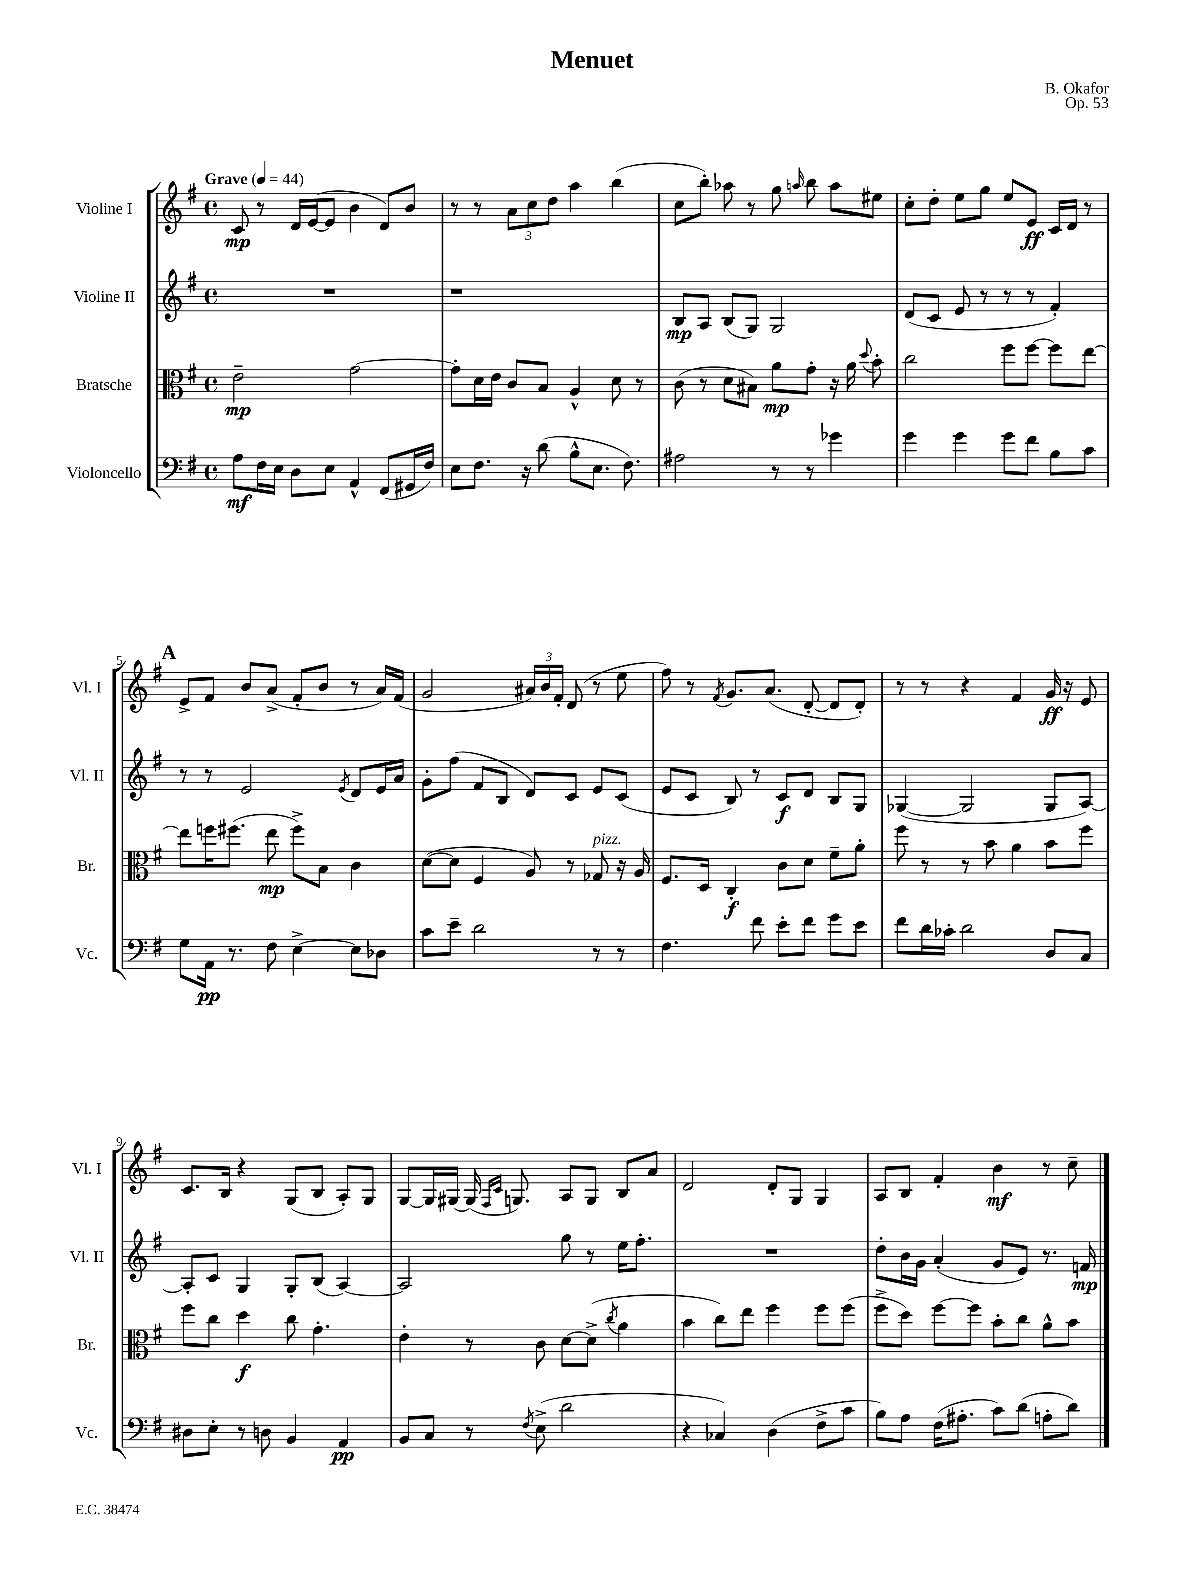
\header { title = "Menuet" composer = "B. Okafor" opus = "Op. 53" }
<<
\new StaffGroup <<
\new Staff = "s0" \with { instrumentName = "Violine I" shortInstrumentName = "Vl. I" } {
    \clef treble \key g \major \defaultTimeSignature \time 4/4 \tempo "Grave" 4 = 44
    \autoBeamOff c'8\mp r8 d'16[ e'16~( e'8] b'4 d'8[) b'8] |
    r8 r8 \tuplet 3/2 { a'8[ c''8 d''8] } a''4 b''4( |
    c''8[ b''8]-.) aes''8 r8 g''8 \grace { a''16 } b''8 a''8[ eis''8] |
    c''8[-. d''8]-. e''8[ g''8] e''8[ e'8]\ff c'16[ d'16] r8 |
    \mark \markup { \bold "A" } e'8[-> fis'8] b'8[ a'8]->( fis'8[-. b'8] r8 a'16[) fis'16]( |
    g'2 \tuplet 3/2 { ais'16[) b'16 fis'16]-. } d'8( r8 e''8 |
    fis''8) r8 \acciaccatura { fis'8 } g'8.[ a'8.]( d'8~-. d'8[ d'8]-.) |
    r8 r8 r4 fis'4 g'16\ff r16 e'8 |
    c'8.[ b16] r4 g8[( b8] a8[-.) g8] |
    g8[~ g16 gis16]~ gis16( \grace { fis16[ c'16] } g8.) a8[ g8] b8[ a'8] |
    d'2 d'8[-. g8] g4 |
    a8[ b8] fis'4-. b'4\mf r8 c''8-- \bar "|." |
}
\new Staff = "s1" \with { instrumentName = "Violine II" shortInstrumentName = "Vl. II" } {
    \clef treble \key g \major \defaultTimeSignature \time 4/4
    \autoBeamOff R1 |
    r1 |
    b8[\mp a8] b8[( g8]) g2 |
    d'8[( c'8] e'8 r8 r8 r8 fis'4-.) |
    \mark \markup { \bold "A" } r8 r8 e'2 \acciaccatura { e'8 } d'8[ e'16 a'16] |
    g'8[-. fis''8]( fis'8[ b8] d'8[) c'8] e'8[ c'8]( |
    e'8[ c'8] b8) r8 c'8[\f d'8] b8[ g8] |
    ges4~( ges2 ges8[ a8]~) |
    a8[-. c'8] g4 g8[-. b8]( a4~) |
    a2 g''8 r8 e''16[ fis''8.]-. |
    R1 |
    d''8[-. b'16 g'16] a'4-.( g'8[ e'8]) r8. f'16\mp \bar "|." |
}
\new Staff = "s2" \with { instrumentName = "Bratsche" shortInstrumentName = "Br." } {
    \clef alto \key g \major \defaultTimeSignature \time 4/4
    \autoBeamOff e'2--\mp g'2~ |
    g'8[-. d'16 e'16] c'8[ b8] a4-^ d'8 r8 |
    c'8( r8 d'8[ bis8]) a'8[\mp g'8]-. r16 a'16 \appoggiatura { d''8 } b'8-. |
    c''2 fis''8[ fis''8]~ fis''8[ e''8]~ |
    \mark \markup { \bold "A" } e''8[ f''16 fis''8.]( e''8\mp fis''8[->) b8] c'4 |
    d'8[~( d'8] fis4 a8) r8 ges8^\markup { \italic "pizz." } r16 a16 |
    fis8.[ d16] c4-.\f c'8[ d'8] fis'8[-- a'8]-. |
    fis''8 r8 r8 b'8 a'4 b'8[ fis''8] |
    fis''8[ c''8] d''4\f c''8 g'4.-. |
    e'4-. r8 c'8 d'8[~ d'8]->( \acciaccatura { c''8 } a'4 |
    b'4 c''8[) e''8] fis''4 fis''8[ fis''8]( |
    fis''8[-> d''8]) fis''8[~ fis''8] b'8[-. c''8] a'8[-^ b'8] \bar "|." |
}
\new Staff = "s3" \with { instrumentName = "Violoncello" shortInstrumentName = "Vc." } {
    \clef bass \key g \major \defaultTimeSignature \time 4/4
    \autoBeamOff a8[\mf fis16 e16] d8[ e8] a,4-^ fis,8[( gis,16 fis16]) |
    e8[ fis8.] r16 d'8( b8[-^ e8.] fis8.) |
    ais2 r8 r8 ges'4 |
    g'4 g'4 g'8[ fis'8] b8[ c'8] |
    \mark \markup { \bold "A" } g8[ a,16]\pp r8. fis8 e4~-> e8[ des8] |
    c'8[ e'8]-- d'2 r8 r8 |
    fis4. fis'8 e'8[-. fis'8] g'8[ e'8] |
    fis'8[ d'16 ces'16]-. d'2 d8[ c8] |
    dis8[ e8]-. r8 d8 b,4 a,4\pp |
    b,8[ c8] r8 \acciaccatura { fis8 } e8->( d'2 |
    r4 ces4) d4( fis8[-> c'8] |
    b8[) a8] fis16[( ais8.]-. c'8[) d'8]( a8[-. d'8]) \bar "|." |
}
>>
>>
